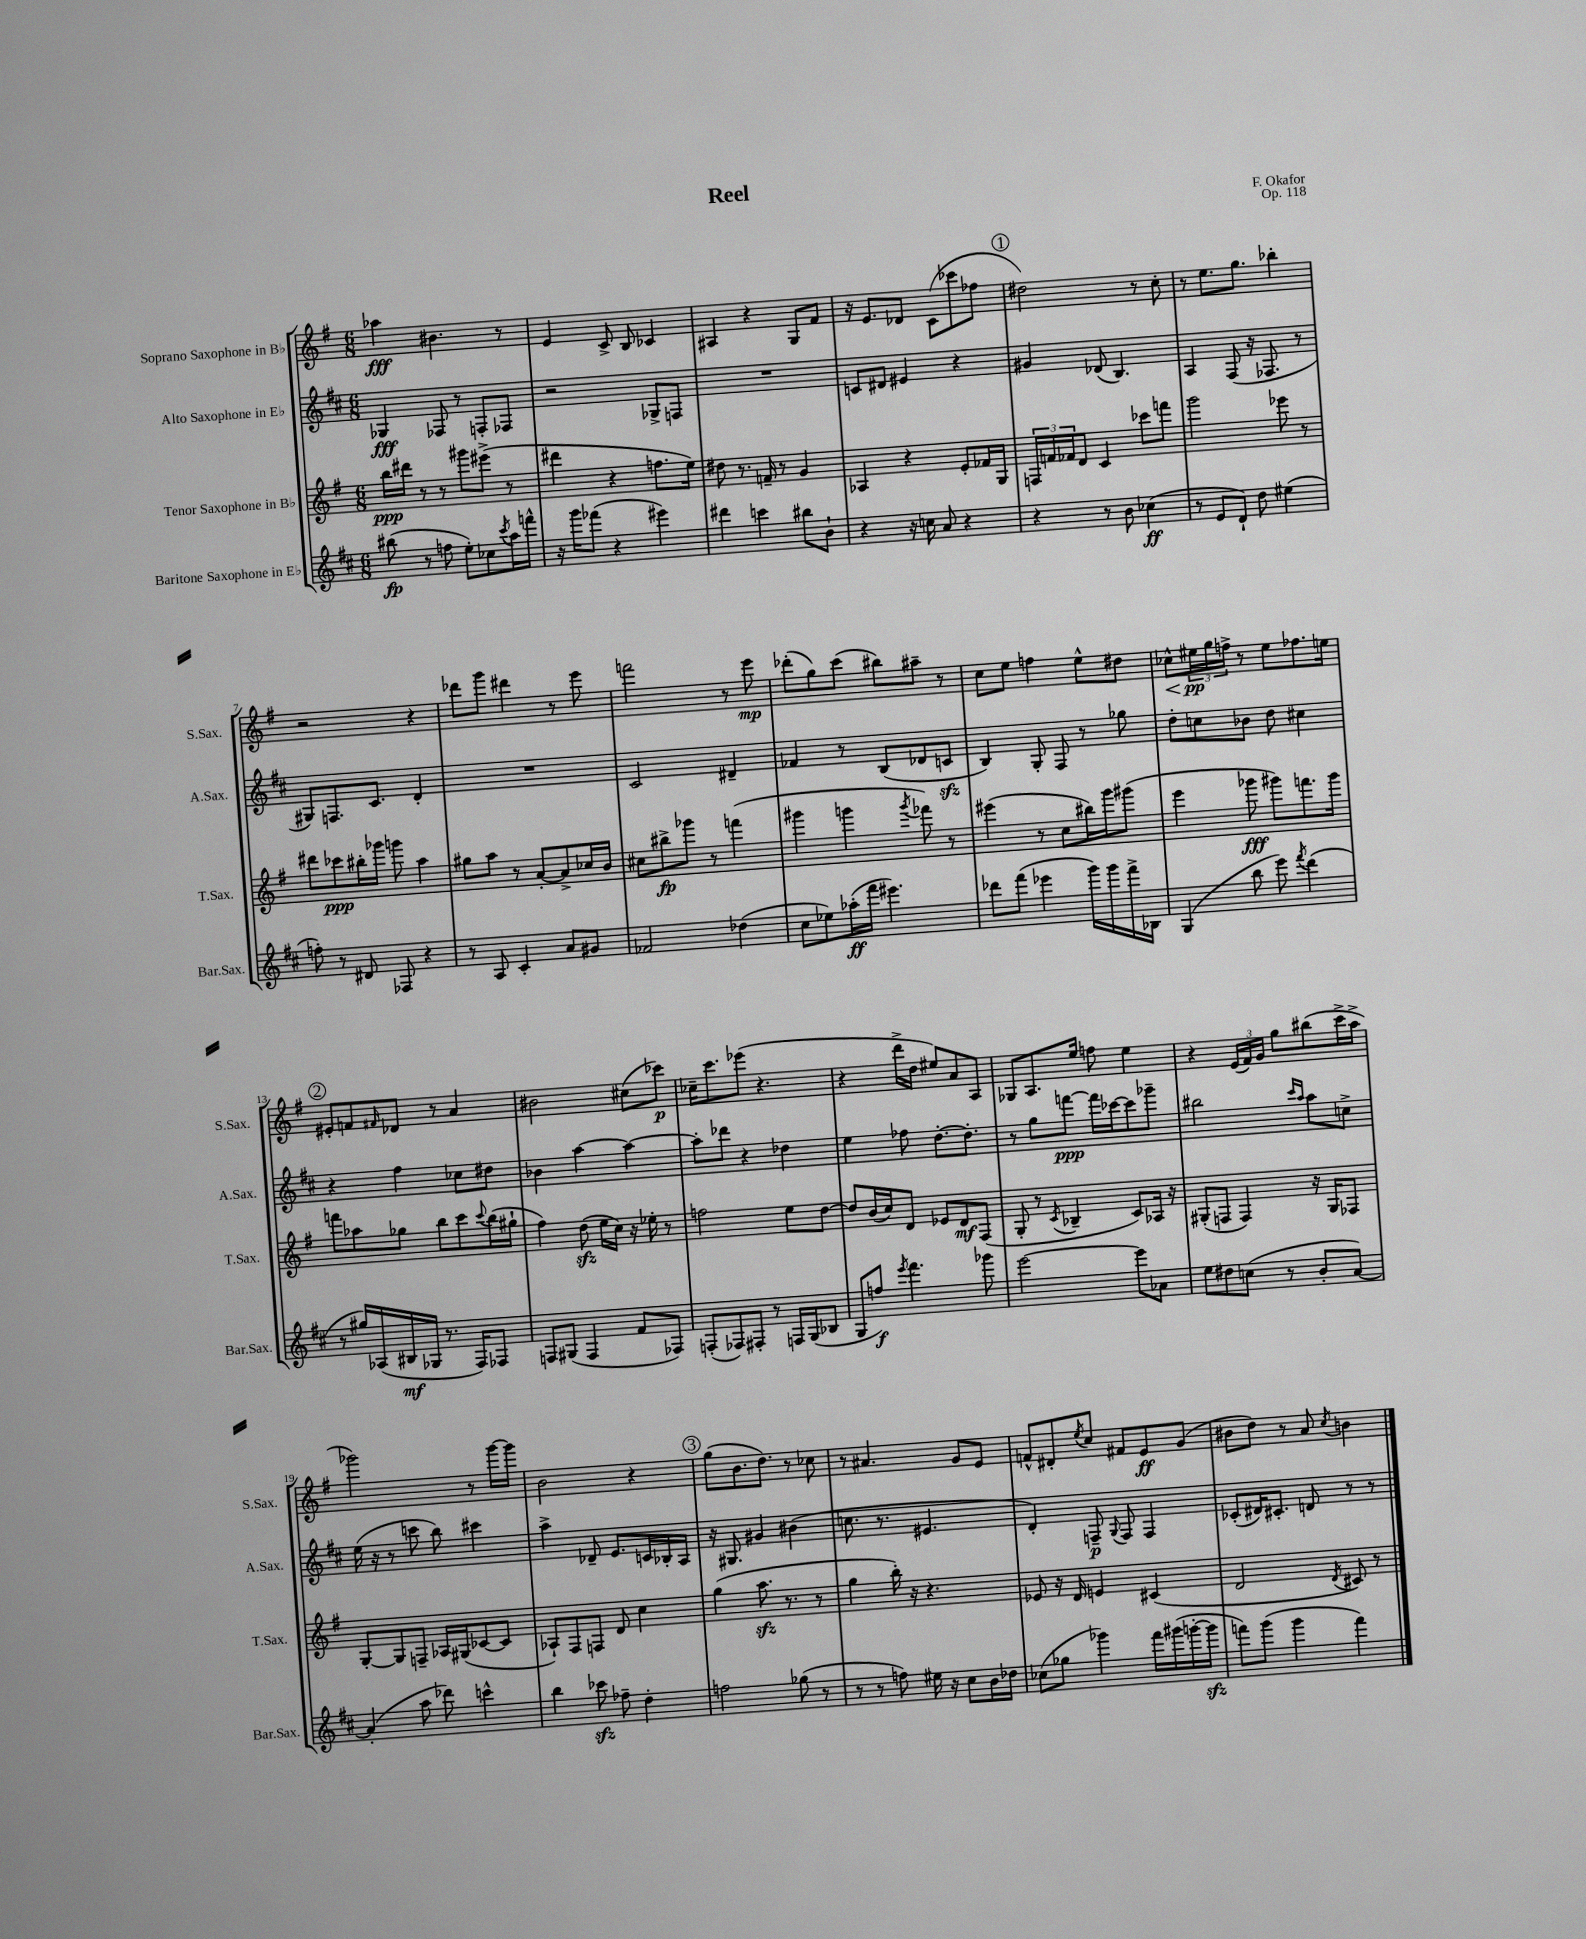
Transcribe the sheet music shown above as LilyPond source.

\header { title = "Reel" composer = "F. Okafor" opus = "Op. 118" }
<<
\new StaffGroup <<
\new Staff = "s0" \with { instrumentName = "Soprano Saxophone in Bb" shortInstrumentName = "S.Sax." } {
    \clef treble \key g \major \numericTimeSignature \time 6/8
    aes''4\fff bis'4. r8 |
    e'4 c'8-> b8 ces'4 |
    ais4 r4 g8 fis'8 |
    r16 e'8. des'8 c'8( ces'''8 fes''8 |
    \mark \markup { \circle "1" } dis''2) r8 c''8-. |
    r8 e''8. g''8. bes''4-. |
    r2 r4 |
    des'''8 g'''8 dis'''4 r8 e'''8 |
    f'''2 r8 e'''8\mp |
    des'''8-.( g''8) c'''8( bis''8) ais''8-- r8 |
    c''8 e''8 f''4 e''8-^ dis''8 |
    ces''8-^\< \tuplet 3/2 { eis''16\pp\! g''16 f''16-> } r8 eis''8 fes''8. e''16 |
    \mark \markup { \circle "2" } eis'8-. f'8 \grace { fis'16 } des'8 r8 a'4 |
    bis'2 cis''8( ces'''8\p) |
    ces''16-- c'''8. ees'''8( r4. |
    r4 d'''16-> d''16 eis''8) a'8 a8 |
    ges8 a8. e''16 f''8 e''4 |
    r4 \tuplet 3/2 { e'16( fis'16) g'16 } g''8 bis''8( c'''16-> a''16-> |
    ges'''2) r8 ges'''16~ ges'''16 |
    b'2 r4 |
    \mark \markup { \circle "3" } g''8( b'8. d''8.) r8 ces''8 |
    r8 ais'4. g'8 e'8 |
    f'8-^ dis'8-. \acciaccatura { e''8 } c''8 fis'8 e'8\ff g'8( |
    bis'8 d''8) r8 a'8 \acciaccatura { c''8 } b'4 \bar "|." |
}
\new Staff = "s1" \with { instrumentName = "Alto Saxophone in Eb" shortInstrumentName = "A.Sax." } {
    \clef treble \key d \major \numericTimeSignature \time 6/8
    ges4\fff fes8 r8 f8-. fes8 |
    r2 ges8-> f8 |
    R2. |
    c'8 dis'8 eis'4 r4 |
    \mark \markup { \circle "1" } gis'4 des'8( b4.) |
    a4 fis8( r16 fes8. r8 |
    gis8) f8. cis'8. d'4-. |
    R2. |
    cis'2 dis'4-- |
    fes'4 r8 b8( des'8 c'8\sfz |
    b4) g8-. fis8 r8 ges''8 |
    d''8-. c''8 bes'8 d''8 cis''4 |
    \mark \markup { \circle "2" } r4 fis''4 ces''8 dis''8 |
    bes'4 a''4~ a''4~ |
    a''8-. des'''8 r4 des''4 |
    e''4 fes''8 d''8.~-. d''8.-. |
    r8 g''8 f'''8~\ppp f'''16 ces'''16~ ces'''8 ges'''8-- |
    bis''2 \grace { cis'''16 a''16 } a''8 c''8-> |
    e''16( r16 r8 c'''8 b''8) cis'''4 |
    a''4-> des'8-- e'8. c'16 bes16-. a16 |
    \mark \markup { \circle "3" } r16 gis8. gis'4 bis'4( |
    c''8. r8. eis'4. |
    d'4-.) f8--\p \appoggiatura { g8 } f8 f4 |
    ces'8-.( dis'16) cis'8.-. d'8 r8 r8 \bar "|." |
}
\new Staff = "s2" \with { instrumentName = "Tenor Saxophone in Bb" shortInstrumentName = "T.Sax." } {
    \clef treble \key g \major \numericTimeSignature \time 6/8
    b''16\ppp dis'''16 r8 r8 gis'''8 eis'''8->( r8 |
    dis'''4 r4 f''8. e''16) |
    dis''8 r8. f'16-- r8 g'4 |
    aes4 r4 e'8-. fes'16 g16 |
    \mark \markup { \circle "1" } \tuplet 3/2 { f16 f'16 fes'16 } d'8 c'4 ces'''8 f'''8 |
    g'''2 ees'''8 r8 |
    dis'''8 ces'''8\ppp bis''16-. ges'''16 g'''8 a''4 |
    gis''8 a''8 r8 a'8~-. a'8-> ces''16 b'16 |
    cis''8 bis''8->\fp ges'''8 r8 f'''4( |
    gis'''4 g'''4 \acciaccatura { g'''8 } fes'''8) r8 |
    eis'''4( r8 c''8 bis''16) g'''16 gis'''8( |
    e'''4 ges'''8\fff gis'''8) f'''8. gis'''16 |
    \mark \markup { \circle "2" } f'''8 aes''8 ges''8 b''8 c'''8 \appoggiatura { c'''8 } b''16( gis''16-! |
    fis''4) d''8\sfz( e''16 c''16) r16 ees''16-. r8 |
    f''2 e''8 d''8~ |
    d''8 b'16( c''16) d'8 ees'8 d'8\mf fis8( |
    g8-. r8 \acciaccatura { c'8 } bes4-- c'8) aes16 r16 |
    gis8-.( f8 f4) r16 gis16 fes8 |
    g8~-. g8 f8-- aes16 gis16( ces'8~ ces'8 |
    aes8-!) fis8 f8 d'8 c''4 |
    \mark \markup { \circle "3" } g''4( a''8.\sfz r8. r8 |
    g''4 b''16-.) r16 r4. |
    ees'8 r16 d'16 e'4 cis'4( |
    d'2 \acciaccatura { d'8 } cis'8) r8 \bar "|." |
}
\new Staff = "s3" \with { instrumentName = "Baritone Saxophone in Eb" shortInstrumentName = "Bar.Sax." } {
    \clef treble \key d \major \numericTimeSignature \time 6/8
    bis''8\fp( r8 f''8 e''8-.) ces''8 \acciaccatura { cis'''8 } a''16 f'''16-^ |
    r16 g'''16 fes'''8( r4 eis'''4) |
    dis'''4 c'''4 bis''8 b'8-! |
    r4 r16 c''16 a'8 r4 |
    \mark \markup { \circle "1" } r4 r8 b'8 ces''4\ff( |
    r8 e'8 d'8-!) d''8 eis''4( |
    f''8-.) r8 dis'8 fes8 r4 |
    r8 a8 cis'4-. a'8 gis'8 |
    fes'2 des''4( |
    cis''8 ees''8) aes''16-.\ff( fis'''16 eis'''4.) |
    des'''8 fis'''8( ees'''4 g'''16) g'''16 fis'''16-> bes16 |
    g4( b''8 e'''8) \acciaccatura { fis'''8 } d'''4( |
    \mark \markup { \circle "2" } r8 gis''16) aes16( bis16\mf ges16 r8. fis16) fes8 |
    f8 gis8( f4 fis'8 fes8) |
    f8-.( fes8) fis8-. r8 f16 g16( bes8 |
    g8 f''8\f) \acciaccatura { e'''8 } fis'''4. ges'''8 |
    e'''2~ e'''8 aes'8 |
    e''8 dis''8 c''8( r8 b'8-. a'8~) |
    a'4-.( a''8 des'''8) c'''4-^ |
    b''4 ces'''8\sfz fes''8-- d''4-. |
    \mark \markup { \circle "3" } f''2 ges''8( r8 |
    r8 r8 f''8) eis''16 r16 cis''8 b'16 des''16 |
    ces''8( ges''8 ges'''4) fis'''16 gis'''16( g'''16~-. g'''16\sfz |
    f'''8) g'''8( g'''4 f'''4) \bar "|." |
}
>>
>>
